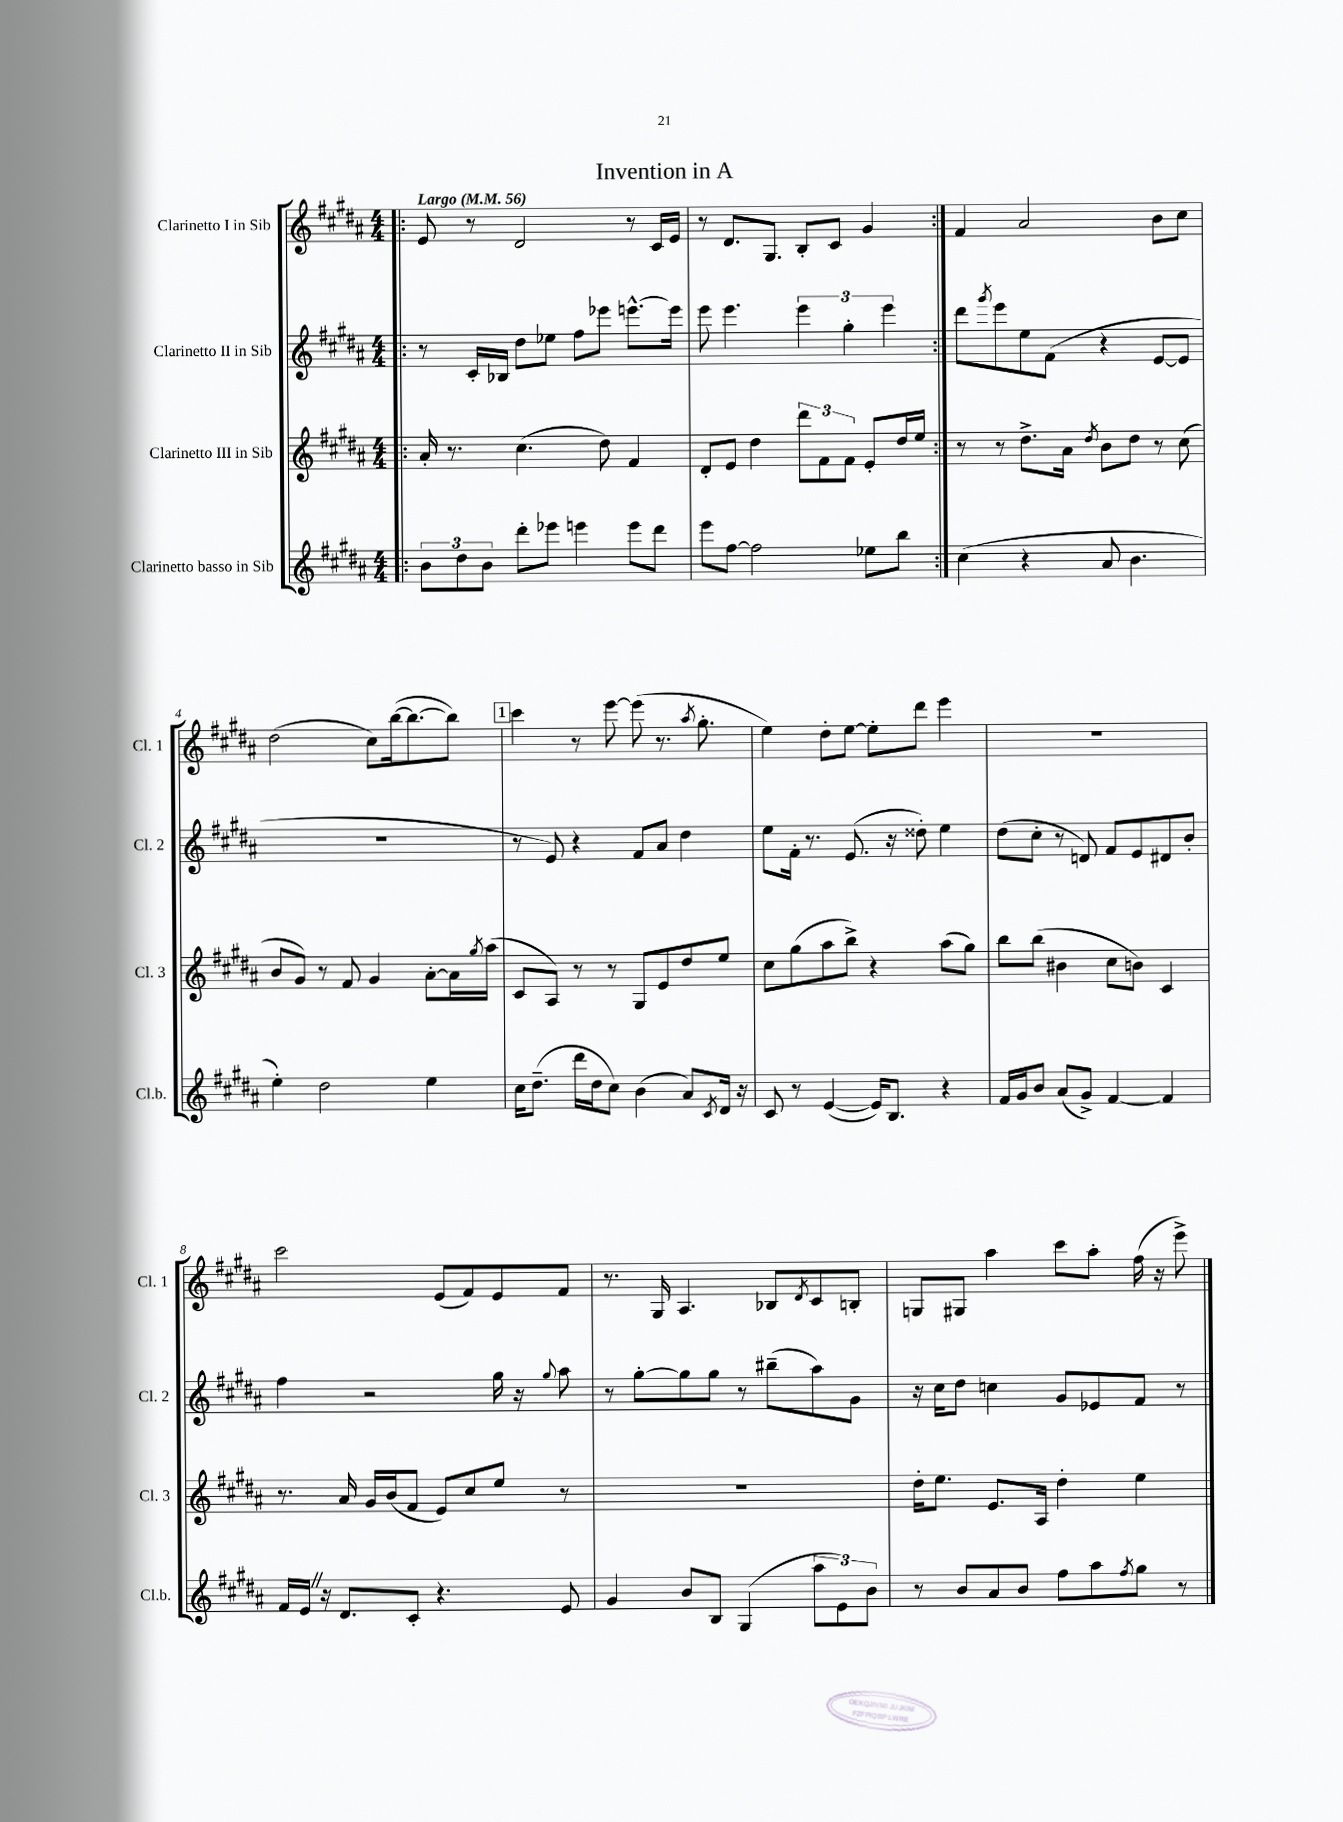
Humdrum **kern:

**kern	**kern	**kern	**kern
*staff4	*staff3	*staff2	*staff1
*clefG2	*clefG2	*clefG2	*clefG2
*k[f#c#g#d#a#]	*k[f#c#g#d#a#]	*k[f#c#g#d#a#]	*k[f#c#g#d#a#]
*M4/4	*M4/4	*M4/4	*M4/4
*MM56	*MM56	*MM56	*MM56
=!|:	=!|:	=!|:	=!|:
12b	16a#'	8r	8e
.	8.r	.	.
12dd#	.	.	.
.	.	16c#'	8r
12b	.	.	.
.	.	16B-	.
8ddd#'	(4.cc#	8dd#	2d#
8eee-	.	8ee-	.
4eee	.	8ff#	.
.	8dd#)	8eee-	.
8eee	4f#	[8.eee^^	8r
8ddd#	.	.	16c#
.	.	16eee]	16e
=	=	=	=
8eee	8d#'	8eee	8r
[8ff#	8e	4.eee	8.d#
2ff#]	4dd#	.	.
.	.	.	8.G#
.	12ddd#	6eee	8B'
.	12f#	.	.
.	.	.	8c#
.	12f#	6gg#'	.
8ee-	8e'	.	4g#
.	.	6eee	.
8bb	16dd#	.	.
.	16ee	.	.
=:|!	=:|!	=:|!	=:|!
(4cc#	8r	8ddd#	4f#
.	.	8qggg#	.
.	8r	8eee	.
4r	8.dd#^	8ee	2a#
.	.	(8f#	.
.	16a#	.	.
.	8qdd#	.	.
8a#	8b	4r	.
4.b	8dd#	.	.
.	8r	[8e	8b
.	(8cc#	8e]	8cc#
=	=	=	=
4ee')	8b	1r	(2dd#
.	8g#)	.	.
2dd#	8r	.	.
.	8f#	.	.
.	4g#	.	8cc#)
.	.	.	([16bb
.	.	.	8.bb_
4ee	[8a#'	.	.
.	16a#]	.	8bb])
.	8qgg#	.	.
.	(16aa#	.	.
=	=	=	=
16cc#	8c#	8r	4ccc#
(8.dd#~	.	.	.
.	8A#)	8e)	.
16ddd#	8r	4r	8r
16dd#	.	.	.
8cc#)	8r	.	[8eee
(4b	8G#	8f#	(8eee]
.	8e	8a#	8.r
8a#)	8dd#	4dd#	.
.	.	.	8qaa#
.	.	.	8.gg#'
8qc#	.	.	.
16d#	8ee	.	.
16r	.	.	.
=	=	=	=
8c#	8cc#	8ee	4ee)
8r	(8gg#	16f#'	.
.	.	8.r	.
([4e	8aa#	.	8dd#'
.	8bb^)	(8.e	[8ee
16e])	4r	.	8ee']
8.B	.	16r	.
.	.	8dd##')	8ddd#
4r	(8aa#	4ee	4eee
.	8gg#)	.	.
=	=	=	=
16f#	8bb	(8dd#	1r
16g#	.	.	.
8b	(8bb	8cc#'	.
(8a#	4b#	8r	.
8g#^)	.	8d)	.
[4f#	8cc#	8f#	.
.	8b)	8e	.
4f#]	4c#	8d#	.
.	.	8b'	.
=	=	=	=
16f#	8.r	4ff#	2ccc#
16e	.	.	.
16r	.	.	.
8.d#	16a#	.	.
.	16g#	2r	.
.	(16b	.	.
8c#'	8f#	.	.
4.r	8e)	.	(8e
.	8cc#	.	8f#)
.	8ee	16gg#	8e
.	.	16r	.
.	.	8qqgg#	.
8e	8r	8aa#	8f#
=	=	=	=
4g#	1r	8r	8.r
.	.	[8gg#'	.
.	.	.	16G#
8b	.	8gg#]	4.A#
8B	.	8gg#	.
(4G#	.	8r	.
.	.	(8bb#~	8B-
.	.	.	8qd#
12aa#	.	8aa#)	8c#
12e)	.	.	.
.	.	8g#	8B'
12b	.	.	.
=	=	=	=
8r	16dd#'	16r	8G
.	8.ee	16cc#	.
8b	.	8dd#	8G#
8a#	8.e	4cc	4aa#
8b	.	.	.
.	16A#	.	.
8ff#	4dd#'	8g#	8ccc#
8aa#	.	8e-	8aa#'
8qff#	.	.	.
8gg#	4ee	8f#	(16ff#
.	.	.	16r
8r	.	8r	8eee^)
==	==	==	==
*-	*-	*-	*-
